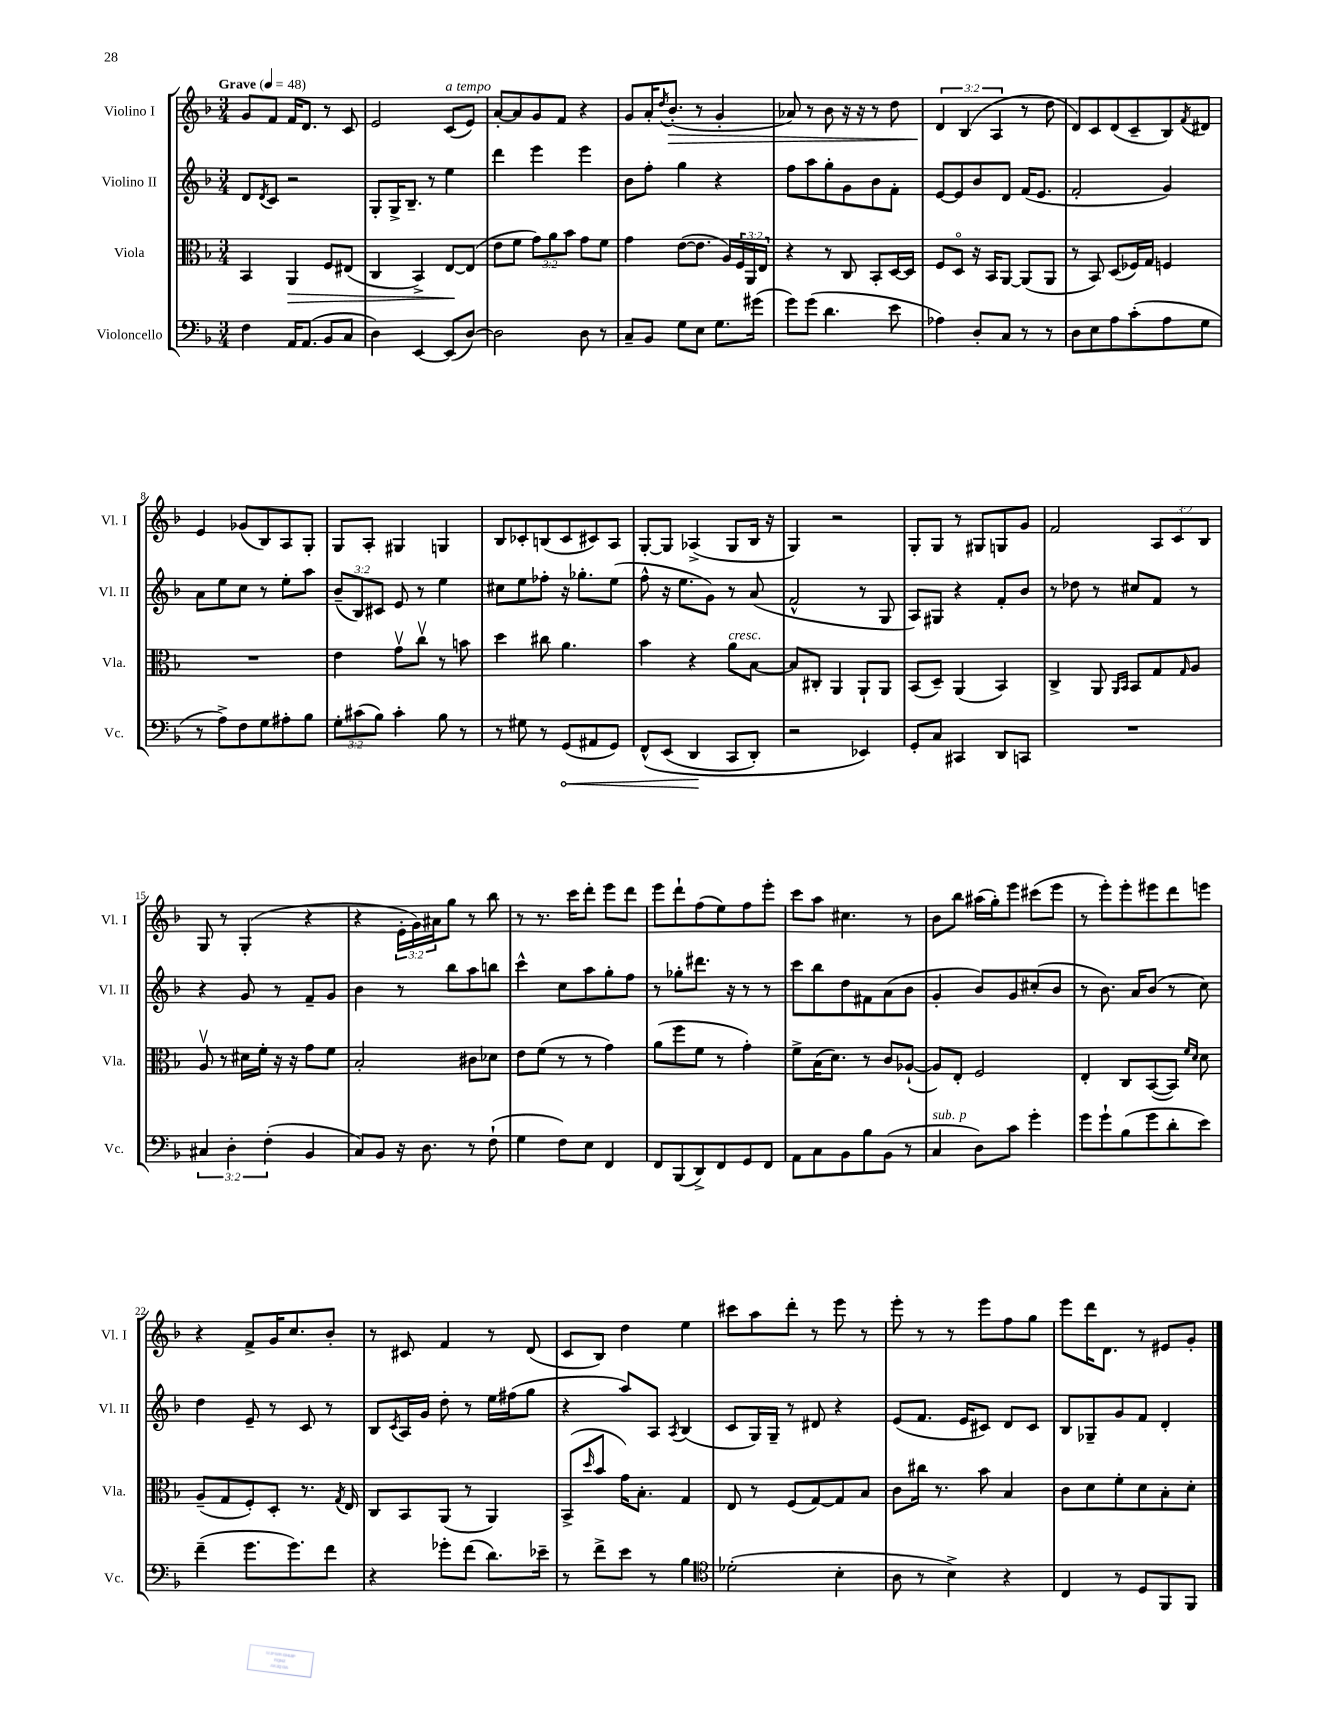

**kern	**dynam	**kern	**dynam	**kern	**kern	**dynam
*part4	*part4	*part3	*part3	*part2	*part1	*part1
*staff4	*staff4	*staff3	*staff3	*staff2	*staff1	*staff1
*I"Violoncello	*	*I"Viola	*	*I"Violino II	*I"Violino I	*
*I'Vc.	*	*I'Vla.	*	*I'Vl. II	*I'Vl. I	*
*clefF4	*	*clefC3	*	*clefG2	*clefG2	*
*k[b-]	*	*k[b-]	*	*k[b-]	*k[b-]	*
*M3/4	*	*M3/4	*	*M3/4	*M3/4	*
*MM48	*	*MM48	*	*MM48	*MM48	*
=1	=1	=1	=1	=1	=1	=1
!	!	!	!	!	!LO:TX:a:B:t=Grave	!
4F\	.	4BB-/	.	8d/L	8g/L	.
.	.	.	.	8qd/	.	.
.	.	.	.	8c/J	8f/J	.
!	!	!	!LO:HP:b	!	!	!
16AA/KL	.	4AA/	>	2r	16f/KL	.
(8.AA/J	.	.	.	.	8.d/J	.
8BB-/L	.	8F/L	.	.	8r	.
8C/J	.	(8E#X/J	.	.	8c/	.
=2	=2	=2	=2	=2	=2	=2
4D\)	.	4C/	.	8G'/L	2e/	.
.	.	.	.	16G^/K	.	.
.	.	.	.	8.B-~/J	.	.
[4EE/	.	4BB-^/)	.	.	.	.
.	.	.	.	8r	.	.
!	!	!	!	!	!LO:TX:a:i:t=a tempo	!
(8EE/L]	.	[8E/L	.	4ee\	(8c/L	.
[8D/J)	.	(8E/J]	]	.	8e/J)	.
=3	=3	=3	=3	=3	=3	=3
2D\]	.	8e\L	.	4ddd\	[8a'/L	.
.	.	8f\J	.	.	8a/]	.
.	.	12g\L)	.	4eee\	8g/	.
.	.	12a\	.	.	.	.
.	.	.	.	.	8f/J	.
.	.	12b-\J	.	.	.	.
8D\	.	8g\L	.	4eee\	4r	.
8r	.	8f\J	.	.	.	.
=4	=4	=4	=4	=4	=4	=4
8C~/L	.	4g\	.	8b-\L	8g/L	.
8BB-/J	.	.	.	8ff'\J	16a'/K	.
.	.	.	.	.	8qdd/	.
!	!	!	!	!	!	!LO:HP:b
.	.	.	.	.	(8.b-'/J	>
8G\L	.	([8e\L	.	4gg\	.	.
8E\J	.	8.e\J]	.	.	8r	.
8.G\L	.	.	.	4r	4g'/	.
.	.	16A/LL)	.	.	.	.
.	.	24F/	.	.	.	.
.	.	24AA/	.	.	.	.
(16g#X\Jk	.	.	.	.	.	.
.	.	24E/JJ	.	.	.	.
=5	=5	=5	=5	=5	=5	=5
8g\L)	.	4r	.	8ff\L	8a-X/)	.
(8g\J	.	.	.	8aa\	8r	.
4.d\	.	8r	.	8gg'\	8b-\	.
.	.	8C/	.	8g\	16r	.
.	.	.	.	.	16r	.
.	.	8BB-'/L	.	8b-\	8r	.
8e\	.	[16D/L	.	8f'\J	8dd\	.
.	.	16D/JJ]	.	.	.	.
=6	=6	=6	=6	=6	=6	=6
4A-X\)	.	8F/L	.	[8e/L	6d/	.
.	.	8D/J	.	8e/]	.	.
.	.	.	.	.	(6B-/	]
8D'/L	.	16r	.	8b-/	.	.
.	.	16BB-/KL	.	.	.	.
.	.	.	.	.	6A/	.
8C/J	.	[8AA/J	.	8d/J	.	.
8r	.	(8AA/L]	.	(16f/KL	8r	.
.	.	.	.	8.e/J	.	.
8r	.	8AA/J	.	.	8dd\	.
=7	=7	=7	=7	=7	=7	=7
8D\L	.	8r	.	2f'/	8d/L)	.
8E\	.	8BB-/)	.	.	8c/	.
8A\	.	(8D/L	.	.	(8d/	.
(8c'\	.	16F-X/L)	.	.	8c~/	.
.	.	16G/JJ	.	.	.	.
8A\	.	4Fn/	.	4g/)	8B-/)	.
.	.	.	.	.	8qf/	.
8G\J	.	.	.	.	8d#X/J	.
!!LO:LB:g=z
=8	=8	=8	=8	=8	=8	=8
8r	.	2.r	.	8a\L	4e/	.
8A^\L)	.	.	.	8ee\	.	.
8F\	.	.	.	8cc\J	(8g-X/L	.
8G\	.	.	.	8r	8B-/)	.
8A#X'\	.	.	.	8ee'\L	8A/	.
8B-\J	.	.	.	8aa\J	8G'/J	.
=9	=9	=9	=9	=9	=9	=9
12G'\L	.	4e\	.	(12b-~/L	8G/L	.
(12c#X\	.	.	.	12B-/)	.	.
.	.	.	.	.	8A'/J	.
12B-\J)	.	.	.	12c#X/J	.	.
4c#'\	.	8gv\L	.	8e/	4G#X/	.
.	.	8ccv\J	.	8r	.	.
8B-\	.	8r	.	4ee\	4Gn/	.
8r	.	8bn\	.	.	.	.
=10	=10	=10	=10	=10	=10	=10
8r	.	4dd\	.	8cc#X\L	8B-/L	.
8G#X\	.	.	.	8ee\	8c-X'/	.
8r	.	8cc#X\	.	8ff-X'\J	(8Bn/	.
!	!LO:HP:b	!	!	!	!	!
(8GG/L	<	4.a\	.	16r	8c-/	.
.	.	.	.	8.gg-X'\L	.	.
8AA#X/	.	.	.	.	8c#X/)	.
8GG/J)	.	.	.	(8ee\J	8A/J	.
=11	=11	=11	=11	=11	=11	=11
(8FF^^/L	.	4b-\	.	8ff^^\	[8G'/L	.
(8EE/J	.	.	.	16r	8G/J]	.
.	.	.	.	8.ee\L	.	.
4DD/	.	4r	.	.	(4A-X^/	.
.	.	.	.	8g\J)	.	.
!	!	!LO:TX:a:i:t=cresc.	!	!	!	!
8CC/L	[	8a\L	.	8r	8G/L	.
8DD'/J)	.	[8B-\J	.	(8a/	16B-/Jk	.
.	.	.	.	.	16r	.
=12	=12	=12	=12	=12	=12	=12
2r	.	8B-/L]	.	2f^^/	4G/)	.
.	.	8C#X'/J	.	.	.	.
.	.	4AA/	.	.	2r	.
4EE-X/)	.	8AA`/L	.	8r	.	.
.	.	8AA/J	.	8G/	.	.
=13	=13	=13	=13	=13	=13	=13
8GG'/L	.	(8BB-/L	.	8A/L)	8G'/L	.
8C/J	.	8D~/J)	.	8G#X/J	8G/J	.
4CC#X/	.	(4AA/	.	4r	8r	.
.	.	.	.	.	8G#X/L	.
8DD/L	.	4BB-/)	.	8f'/L	8Gn/	.
8CCn/J	.	.	.	8b-/J	8g/J	.
=14	=14	=14	=14	=14	=14	=14
2.r	.	4C^/	.	8r	2f/	.
.	.	.	.	8dd-X\	.	.
.	.	8AA/	.	8r	.	.
.	.	16qqAA/LL	.	.	.	.
.	.	16qqBB-/JJ	.	.	.	.
.	.	8BB-/L	.	8cc#X/L	.	.
.	.	8G/	.	8f/J	12A/L	.
.	.	.	.	.	12c/	.
.	.	16qqG/	.	.	.	.
.	.	8A/J	.	8r	.	.
.	.	.	.	.	12B-/J	.
!!LO:LB:g=z
=15	=15	=15	=15	=15	=15	=15
6C#X/	.	8Av/	.	4r	8G/	.
.	.	8r	.	.	8r	.
6D'\	.	.	.	.	.	.
.	.	16d#X\LL	.	8g/	(4G'/	.
.	.	16f'\JJ	.	.	.	.
(6F'\	.	.	.	.	.	.
.	.	16r	.	8r	.	.
.	.	16r	.	.	.	.
4BB-/	.	8g\L	.	8f~/L	4r	.
.	.	8f\J	.	8g/J	.	.
=16	=16	=16	=16	=16	=16	=16
8C/L)	.	2B-'/	.	4b-\	4r	.
8BB-/J	.	.	.	.	.	.
16r	.	.	.	8r	24e'\LL	.
.	.	.	.	.	24g\)	.
8.D\	.	.	.	.	.	.
.	.	.	.	.	24a#X\J	.
.	.	.	.	8bb-\L	8gg\J	.
8r	.	8c#X\L	.	8aa\	8r	.
(8F`\	.	8d-X\J	.	8bbn\J	8bb-\	.
=17	=17	=17	=17	=17	=17	=17
4G\	.	8e\L	.	4ccc^^\	8r	.
.	.	(8f\J	.	.	8.r	.
8F\L)	.	8r	.	8cc\L	.	.
.	.	.	.	.	16ccc\KL	.
8E\J	.	8r	.	8aa\	8ddd'\J	.
4FF/	.	4g\)	.	8gg'\	8eee\L	.
.	.	.	.	8ff\J	8ddd\J	.
=18	=18	=18	=18	=18	=18	=18
8FF/L	.	(8a\L	.	8r	8eee\L	.
(8BBB-/	.	8ff\	.	8gg-X'\L	8ddd`\	.
8DD^/)	.	8f\J	.	8.ddd#X\J	(8ff\	.
8FF/	.	8r	.	.	8ee\)	.
.	.	.	.	16r	.	.
8GG/	.	4g'\)	.	8r	8ff\	.
8FF/J	.	.	.	8r	8eee'\J	.
=19	=19	=19	=19	=19	=19	=19
8AA\L	.	8f^\L	.	8ccc\L	8ccc\L	.
8C\	.	(16B-\K	.	8bb-\	8aa\J	.
.	.	8.d\J)	.	.	.	.
8BB-\	.	.	.	8dd\	4.cc#X\	.
8B-\	.	8r	.	8f#X\	.	.
(8BB-\J	.	8c/L	.	(8a\	.	.
8r	.	([8A-X`/J	.	8b-\J	8r	.
=20	=20	=20	=20	=20	=20	=20
!LO:TX:a:i:t=sub. p	!	!	!	!	!	!
4C/	.	8A-/L])	.	4g'/	8b-\L	.
.	.	8E'/J	.	.	8bb-\J	.
8D\L)	.	2F/	.	8b-/L)	(16aa#X\LL	.
.	.	.	.	.	16gg'\J)	.
8c\J	.	.	.	8g/	8eee\J	.
4g'\	.	.	.	(8cc#X'/	(8ccc#X\L	.
.	.	.	.	8b-/J	8eee\J	.
=21	=21	=21	=21	=21	=21	=21
8g\L	.	4E'/	.	8r	8r	.
8g`\	.	.	.	8.b-\)	8eee'\L)	.
(8B-\	.	8C/L	.	.	8eee'\	.
.	.	.	.	16a/KL	.	.
8g\	.	([8BB-/	.	(8b-/J	8eee#X\	.
8d'\	.	8BB-/J])	.	8r	8ddd\	.
.	.	16qqf/LL	.	.	.	.
.	.	16qqd/JJ	.	.	.	.
8e\J)	.	8d\	.	8cc\)	8eeen\J	.
!!LO:LB:g=z
=22	=22	=22	=22	=22	=22	=22
(4f~\	.	(8A~/L	.	4dd\	4r	.
.	.	8G/	.	.	.	.
8.g\L	.	8F'/)	.	8e~/	8f^/L	.
.	.	8D'/J	.	8r	16g/K	.
8.g\)	.	.	.	.	8.cc/	.
.	.	8.r	.	8c/	.	.
8f\J	.	.	.	8r	8b-'/J	.
.	.	8qG/	.	.	.	.
.	.	16E/	.	.	.	.
=23	=23	=23	=23	=23	=23	=23
4r	.	8C/L	.	8B-/L	8r	.
.	.	.	.	8qc/	.	.
.	.	8BB-/	.	16A/L	8c#X/	.
.	.	.	.	16g/JJ	.	.
8g-X'\L	.	(8AA/J	.	8dd'\	4f/	.
(8f\J	.	8r	.	8r	.	.
8.d\L)	.	4AA/)	.	16ee\LL	8r	.
.	.	.	.	(16ff#X\J	.	.
.	.	.	.	8gg\J	(8d/	.
16e-X~\Jk	.	.	.	.	.	.
=24	=24	=24	=24	=24	=24	=24
8r	.	(8BB-^/L	.	4r	8c/L	.
.	.	16qqdd/	.	.	.	.
8f^\L	.	8b-/J	.	.	8B-/J)	.
8e\J	.	16g\KL)	.	8aa/L)	4dd\	.
.	.	8.B-'\J	.	.	.	.
8r	.	.	.	8A/J	.	.
.	.	.	.	8qA/	.	.
4B-\	.	4G/	.	(4B-/	4ee\	.
=25	=25	=25	=25	=25	=25	=25
*clefC4	*	*	*	*	*	*
(2d-X'\	.	8E/	.	8c/L	8ccc#X\L	.
.	.	8r	.	16G/L)	8aa\	.
.	.	.	.	16G~/JJ	.	.
.	.	(8F/L	.	8r	8ddd'\J	.
.	.	[8G/)	.	8d#X/	8r	.
4B-'\	.	8G/]	.	4r	8eee\	.
.	.	8B-/J	.	.	8r	.
=26	=26	=26	=26	=26	=26	=26
8A\	.	8c\L	.	(8e/L	8eee'\	.
8r	.	16cc#X\Jk	.	8.f/J	8r	.
.	.	8.r	.	.	.	.
4B-^\)	.	.	.	.	8r	.
.	.	.	.	16e/KL	.	.
.	.	8b-\	.	8c#X/J)	8eee\L	.
4r	.	4B-/	.	8d/L	8ff\	.
.	.	.	.	8c#/J	8gg\J	.
=27	=27	=27	=27	=27	=27	=27
4C/	.	8c\L	.	8B-/L	8eee\L	.
.	.	8d\	.	8G-X~/	16ddd\K	.
.	.	.	.	.	8.d\J	.
8r	.	8f'\	.	8g/	.	.
8D/L	.	8d\	.	8f/J	8r	.
8FF/	.	8B-'\	.	4d'/	8e#X/L	.
8FF/J	.	8d'\J	.	.	8g'/J	.
==	==	==	==	==	==	==
*-	*-	*-	*-	*-	*-	*-
